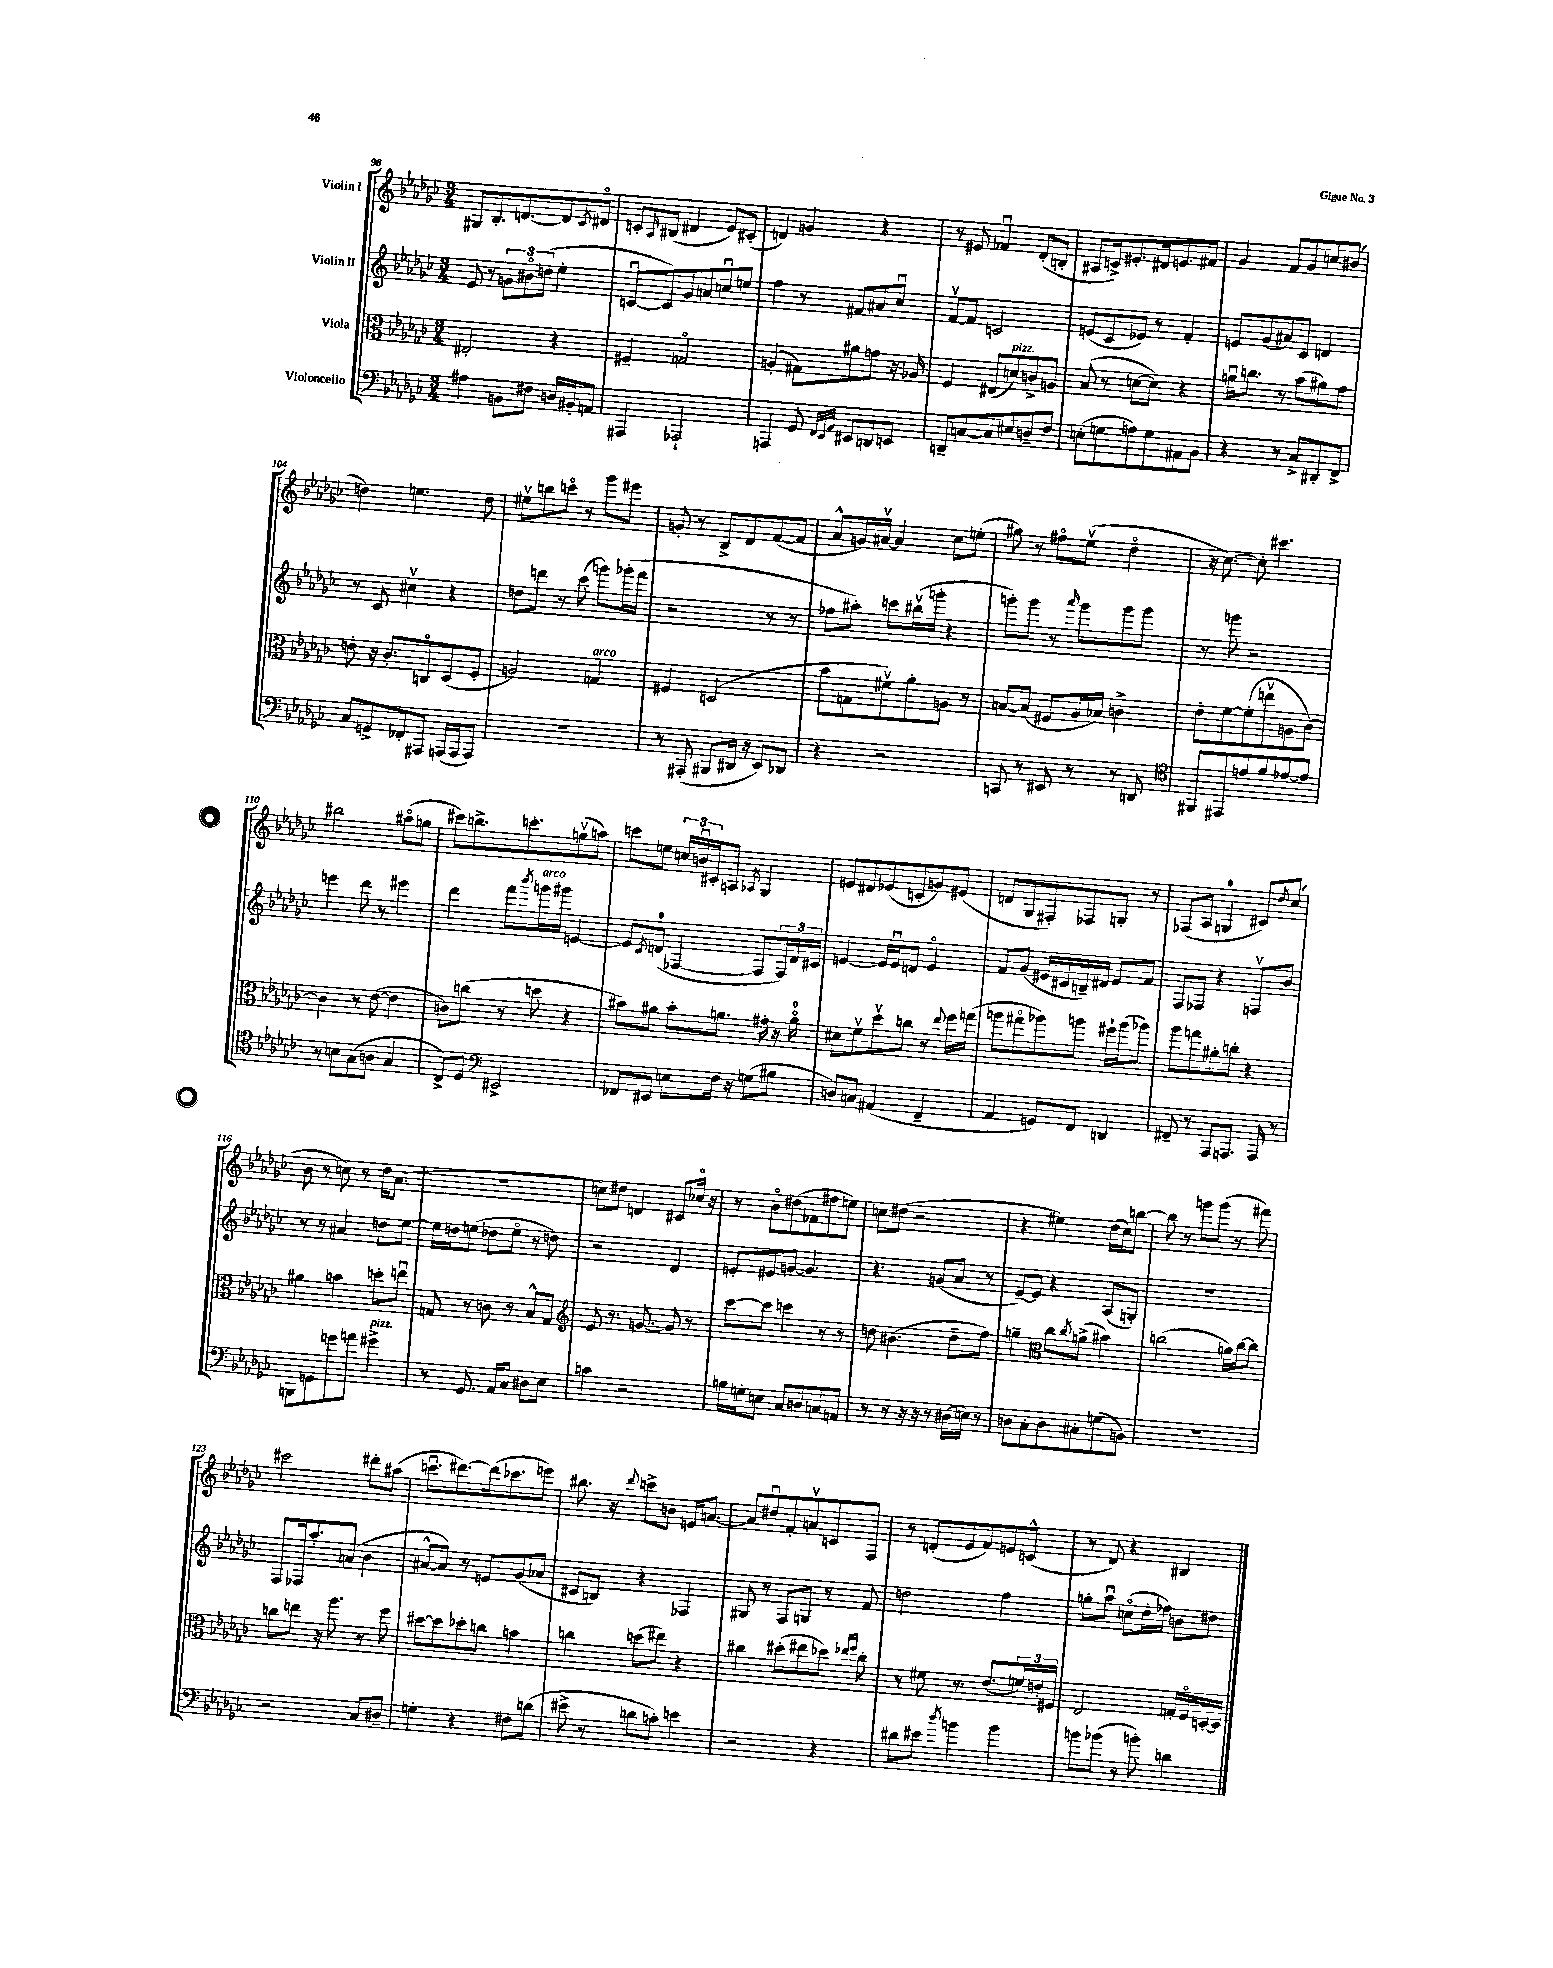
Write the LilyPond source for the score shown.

<<
\new StaffGroup <<
\new Staff = "s0" \with { instrumentName = "Violin I" } {
    \clef treble \key ges \major \numericTimeSignature \time 3/4
    gis8 bes8.-. d'8.~ d'8 \acciaccatura { ces'8 } dis'8\flageolet |
    c'8-. \grace { aes16 } bis8( dis'4 ees'8) cis'8-.( |
    d'4) g'4 r4 |
    r8 eis'8 fes'4\downbow des'8-.( b8-. |
    ais8 c'16->) eis'8.-. dis'16 e'8. fis'8 |
    ges'4 f'8 ges'8 c''8 bis'8( |
    d''4) e''4. d''8 |
    eis''8\upbow b''8 c'''8\flageolet r8 ges'''8 eis'''8 |
    g'8-. r8 bes8-> des'8 f'8~( f'8 |
    aes'8-^ g'16) ais'16~\upbow ais'4 ces''8 e''8-.( |
    gis''8) r8 fis''8\flageolet ees''8\upbow( des''4\flageolet |
    r16 ces''8.~) ces''8-. cis'''4. |
    bis''2 ais''8\flageolet( g''8 |
    cis'''8) b''8.-> c'''8.-. g''8\upbow( a''8) |
    c'''8 e''8 \tuplet 3/2 { c''16 b'16\downbow cis'16-. } a8 \acciaccatura { aes8 } ges4 |
    e'8 dis'8 ees'8( c'8-. g'8) eis'8( |
    d'8 ges8 fis8-.) fes8 g8-. r8 |
    fes8( aes8 g4-0 cis'8) \acciaccatura { des''8 } ces''8( |
    bes'8 r8 c''8) r8 des''16 aes'8.( |
    R2. |
    c''8) dis''8 d'4 cis'8 ces''16\flageolet r16 |
    r8 bes'8\flageolet dis''8( fes'8 fis''8 e''8) |
    c''8 dis''8( r2 |
    r4 eis''4) des''16( ces''16) b''8~ |
    b''8 r8 g'''8 g'''8( r8 fis'''8) |
    cis'''2 dis'''8-. ais''8( |
    c'''8.\downbow dis'''8.~) dis'''16( ces'''8. e'''8) |
    bis''8. r16 \appoggiatura { des'''8 } c'''8-> b'8 e'16 a'8.~ |
    a'8 dis''8\downbow f'8-. a'8\upbow c'8 f8 |
    r8 d'8-.( ees'8 f'8) e'8 c'8-^( |
    r8 des'8) r4 bis4 \bar "|." |
}
\new Staff = "s1" \with { instrumentName = "Violin II" } {
    \clef treble \key ges \major \numericTimeSignature \time 3/4
    ees'8 r8 \tuplet 3/2 { g'8 bis'8\flageolet d''8( } ees''4-. |
    c'8~\downbow c'8) ges'8 a'8 c''8\downbow e''8 |
    f''4 r8 fis'8 ais'8 ces''8\downbow |
    f'8~\upbow f'8 c'2 |
    e'8( ces'8 ees'8) r8 f'4-. |
    e'8 ges'8( ais'8) ces'8 d'4 |
    r8 ces'8 cis''4\upbow r4 |
    d''8 d'''8 r8 ces'''8( g'''8) ges'''16-.( f'''16 |
    r2 r8 r8 |
    fes''8 ais''8-.) c'''8 bis''16\upbow( g'''16-. r4 |
    g'''8-.) g'''8 r8 \grace { aes'''16 } g'''8 g'''8 g'''8 |
    r8 g'''8 r2 |
    e'''4 des'''8 r8 eis'''4 |
    des'''4 f'''8 \acciaccatura { bes'''8 } g'''16^\markup { \italic "arco" } gis'''16 e'4~ |
    e'8 \acciaccatura { ces'8 } d'8-0( fes4~ fes8 \tuplet 3/2 { fes16) d'16 cis'16 } |
    e'4~ e'16 e'16\downbow d'8 e'4\flageolet |
    f'8 ges'8( eis'16 cis'16 b16--) dis'16 eis'8 f'8 |
    f8 fes8 r4 f8\upbow bes'8 |
    r8 r8 ais'4 d''8 ees''8~ |
    ees''16 d''16 e''8( des''8 e''8\flageolet r8 d''8) |
    r2 des'4 |
    e'8-. eis'8 g'8~ g'4. |
    r4. g'8( aes'8 r8 |
    ees'8~--) ees'8 r4 aes8( g8-.) |
    R2. |
    f8 fes16 aes''8.-. a'8( bes'4 |
    ais'8~-^ ais'8) r8 e'8 ges'8( aes'8 |
    cis'8 b8) r4 fes4 |
    gis8 r8 f8 g8 r8 f'8 |
    d''2 f''4 |
    g''8-. aes''8\downbow c''8\flageolet( des''16-. fes''16) b'8 dis''8 \bar "|." |
}
\new Staff = "s2" \with { instrumentName = "Viola" } {
    \clef alto \key ges \major \numericTimeSignature \time 3/4
    eis2-. r4 |
    fis4-- g2\flageolet |
    a4-.( gis8) ais'8 g'8 r16 aes16 |
    f4 eis8( d'8^\markup { \italic "pizz." }) c'8-> a8 |
    bes8( r8 d'8~ d'8) r4 |
    a'16\downbow c''8. r8 bes'8( ais'8) ges'8 |
    e'8-. r16 ces'8.-. c8\flageolet des8( f8-. |
    a2) g4^\markup { \italic "arco" } |
    fis4 d2( |
    bes'8 g8 fis'8\upbow) aes'8-. a8 r8 |
    b8~ b8( fis8 aes16 bes16) c'4-> |
    ees'8-. f'8~ f'8-.( e''8\upbow a8 ces'8~) |
    ces'4 r8 ees'8~( ees'4 |
    c'8) c''8( r8 d''8 r4 |
    bis'8) ais'8 bis'8-. a'8. gis'16-. r16 a'16-0\flageolet |
    dis'8 f'8\upbow des''8\upbow c''8 r8 \appoggiatura { ees''8 } f''16 g''16( |
    a''8 gis''8\flageolet aes''8) a''8 fis''16-! a''16( aes''8) |
    aes''8 g''8 ais'8-. c''8-. r4 |
    ais'4 b'4 d''8-. e''8\downbow |
    g8 r8 c'8 r8 bes8-^ g8 |
    \clef treble ees'8 r8. g'8.~ g'8 r8 |
    ces'''8~ ces'''8 c'''4 r8 r8 |
    d''8 bis'4.( d''8-- f''8) |
    g''4-- \clef alto ces''8 \acciaccatura { ces''8 } a'8->( bis'4) |
    c''2( a'16) c''16~ c''8 |
    c''8 e''8 r16 aes''8. r8 f''8 |
    dis''8~ dis''8 des''8-. c''8 b'4 |
    c''4 d''8( eis''8) r4 |
    cis''4 dis''8-.( eis''8 des''8) \grace { ees''16 f''16 } cis''8-. |
    r8 fis'8 r8. ees'8.( \tuplet 3/2 { f'16) e'16-. fis16 } |
    ees2 g16-. f16\flageolet d16~-. d16 \bar "|." |
}
\new Staff = "s3" \with { instrumentName = "Violoncello" } {
    \clef bass \key ges \major \numericTimeSignature \time 3/4
    ais4 b,8 fis8 d16 bis,16-. a,8 |
    ais,,4 aes,,2-! |
    a,,4 ges,8 \grace { f,32 ees,32 aes,32 } eis,8 d,8 e,8 |
    d,8-- c8~ c8 eis8 d8-- f8 |
    e8-.( g8 a8) g8 ais,8 bes,8 |
    r4 r8 ces8-> dis,8-. f,8-> |
    ces8 g,8-> fes,8-. ais,,8 a,,16( a,,16 a,,8) |
    R2. |
    r8 ais,,8-.( bis,,8 dis,16 r16 ees,8) des,8 |
    r4 r2 |
    c,8 r8 eis,8 r8 r8 d,8 |
    \clef tenor fis,8 eis,8 e'8 f'8 ees'8~ ees'8 |
    r8 b8 ges8( a8 ges4 |
    ces8->) des8 \clef bass eis,2-> |
    fes,8 eis,8 e8 f16 r16 g8( bis8 |
    d8) c8 ais,4( f,4-- |
    aes,4 g,8) f,8 d,4 |
    fis,8-- r8 aes,,8 a,,8. a,,16 r8 |
    b,,8 g,8 g'8 a'8 gis'4->^\markup { \italic "pizz." } |
    r8 ges,8. aes,16 ces8 dis8 ees8 |
    c'4 r2 |
    b16 g16-. e8 ces8 d8 c8 a,8 |
    r8 r8 r16 r16 r8 dis16( e16) r8 |
    d8 ces8-. d8 cis8-. g8( b,8) |
    R2. |
    r2 ces8 dis8-- |
    g4-. r4 fis8 d'8( |
    eis'8-> r8 d'8 c'8-.) e'4 |
    r2 r4 |
    dis'8 eis'8 \acciaccatura { des''8 } b'4 b'4 |
    b'8 bes'8( r8 b'8-.) d'4 \bar "|." |
}
>>
>>
\layout { \context { \Score currentBarNumber = #98 } }
